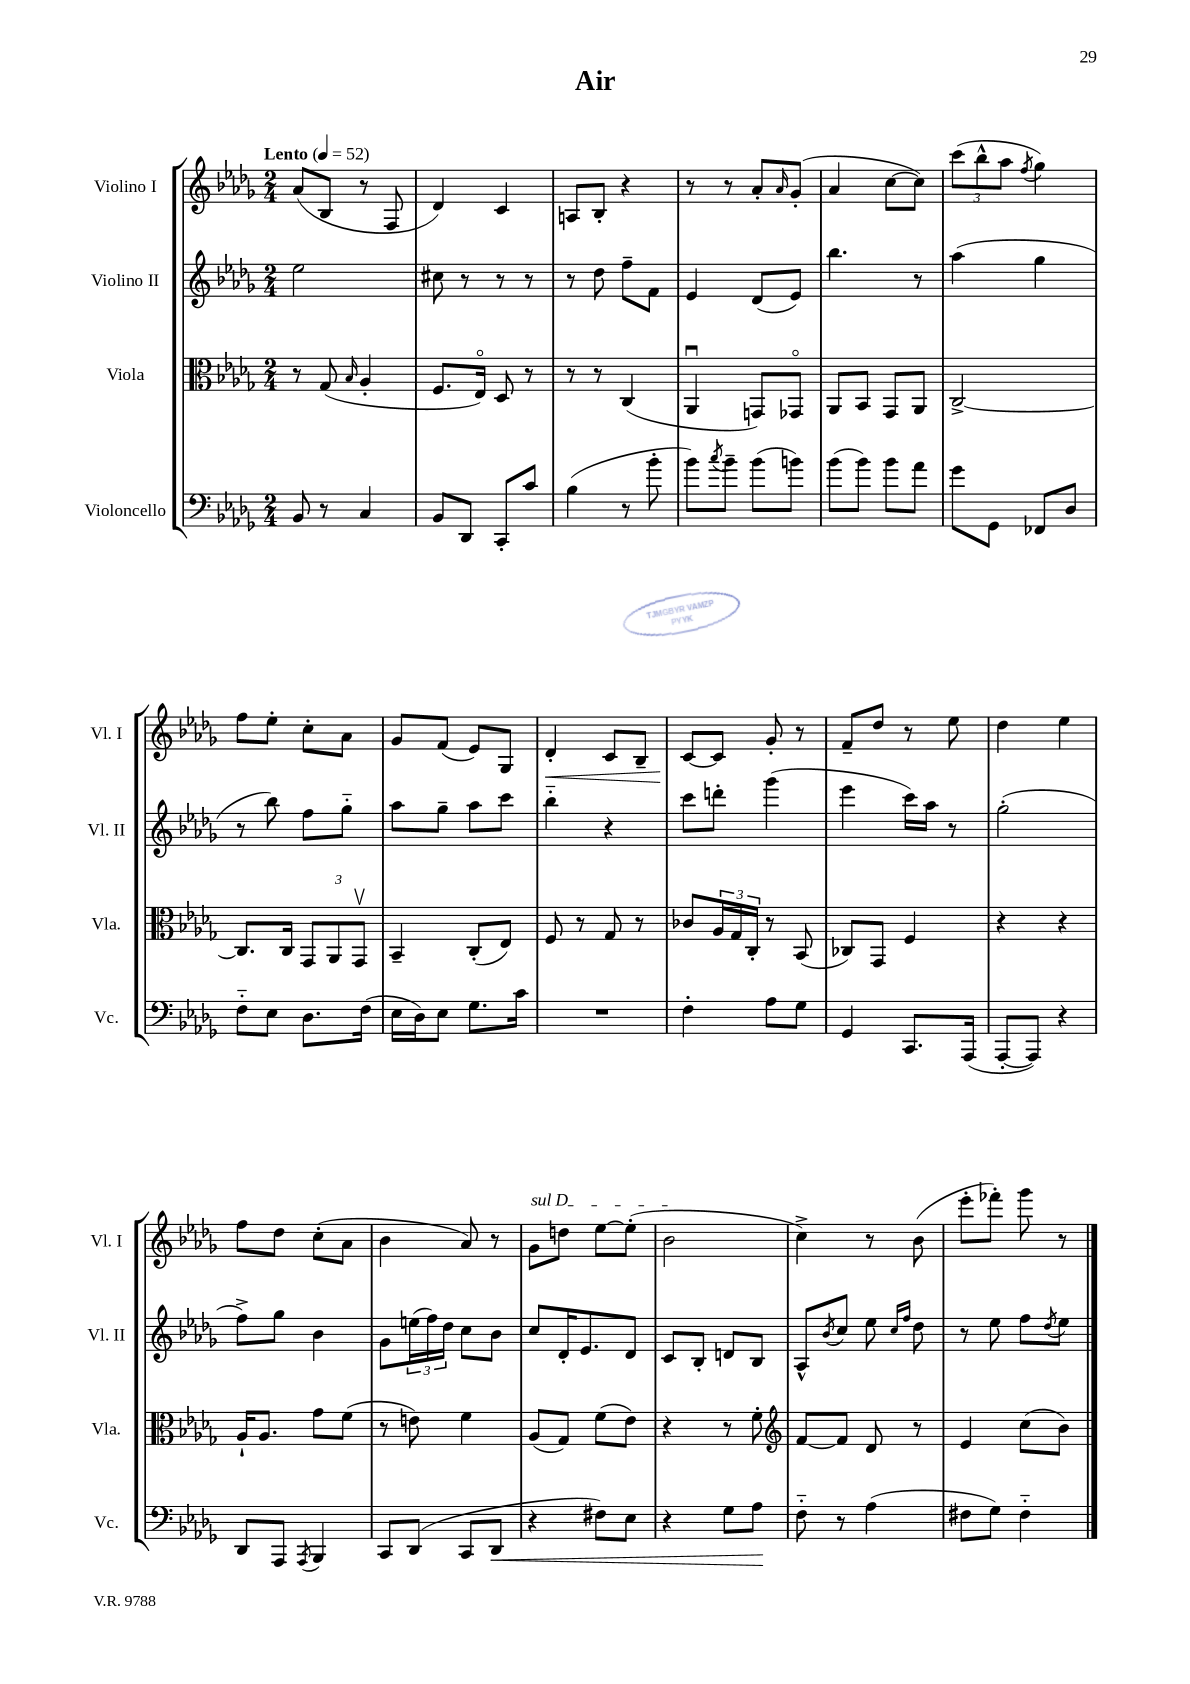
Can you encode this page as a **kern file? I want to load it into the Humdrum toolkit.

**kern	**dynam	**kern	**kern	**kern	**dynam
*part4	*part4	*part3	*part2	*part1	*part1
*staff4	*staff4	*staff3	*staff2	*staff1	*staff1
*I"Violoncello	*	*I"Viola	*I"Violino II	*I"Violino I	*
*I'Vc.	*	*I'Vla.	*I'Vl. II	*I'Vl. I	*
*clefF4	*	*clefC3	*clefG2	*clefG2	*
*k[b-e-a-d-g-]	*	*k[b-e-a-d-g-]	*k[b-e-a-d-g-]	*k[b-e-a-d-g-]	*
*M2/4	*	*M2/4	*M2/4	*M2/4	*
*MM52	*	*MM52	*MM52	*MM52	*
=1	=1	=1	=1	=1	=1
!	!	!	!	!LO:TX:a:B:t=Lento	!
8BB-/	.	8r	2ee-\	(8a-/L	.
8r	.	(8G-/	.	8B-/J	.
.	.	16qqB-/	.	.	.
4C/	.	4A-'/	.	8r	.
.	.	.	.	8F/	.
=2	=2	=2	=2	=2	=2
8BB-/L	.	8.F/L	8cc#X\	4d-/)	.
8DD-/J	.	.	8r	.	.
.	.	16E-/Jk)	.	.	.
8CC'/L	.	8D-/	8r	4c/	.
8c/J	.	8r	8r	.	.
=3	=3	=3	=3	=3	=3
(4B-\	.	8r	8r	8An/L	.
.	.	8r	8dd-\	8B-'/J	.
8r	.	(4C/	8ff~\L	4r	.
8b-'\	.	.	8f\J	.	.
=4	=4	=4	=4	=4	=4
8b-\L)	.	4AA-u/	4e-/	8r	.
8qcc/	.	.	.	.	.
8b-~\J	.	.	.	8r	.
(8b-\L	.	8GGn/L)	(8d-/L	8a-'/L	.
.	.	.	.	16qqa-/	.
8bn\J)	.	8GG-X/J	8e-/J)	(8g-'/J	.
=5	=5	=5	=5	=5	=5
(8b-\L	.	8AA-/L	4.bb-\	4a-/	.
8b-\J)	.	8BB-/J	.	.	.
8b-\L	.	8GG-/L	.	[8cc\L	.
8a-\J	.	8AA-/J	8r	8cc\J])	.
=6	=6	=6	=6	=6	=6
8g-\L	.	[2C^/	(4aa-\	(12ccc\L	.
.	.	.	.	12bb-^^\	.
8GG-\J	.	.	.	.	.
.	.	.	.	12aa-\J	.
.	.	.	.	8qff/	.
8FF-X/L	.	.	4gg-\	4gg-\)	.
8D-/J	.	.	.	.	.
!!LO:LB:g=z
=7	=7	=7	=7	=7	=7
8F\L	.	8.C/L]	8r	8ff\L	.
8E-\J	.	.	8bb-\)	8ee-'\J	.
.	.	16C/Jk	.	.	.
8.D-\L	.	12GG-/L	8ff\L	8cc'\L	.
.	.	12AA-/	.	.	.
.	.	.	8gg-\J	8a-\J	.
.	.	12GG-v/J	.	.	.
(16F\Jk	.	.	.	.	.
=8	=8	=8	=8	=8	=8
16E-\LL	.	4BB-~/	8aa-\L	8g-/L	.
16D-\J)	.	.	.	.	.
8E-\J	.	.	8gg-~\J	(8f/J	.
8.G-\L	.	(8C'/L	8aa-\L	8e-/L)	.
.	.	8E-/J)	8ccc\J	8G-/J	.
16c\Jk	.	.	.	.	.
=9	=9	=9	=9	=9	=9
!	!	!	!	!	!LO:HP:b
2r	.	8F/	4bb-\	4d-'/	<
.	.	8r	.	.	.
.	.	8G-/	4r	8c/L	.
.	.	8r	.	8B-~/J	.
=10	=10	=10	=10	=10	=10
4F'\	.	8c-X/L	8ccc\L	[8c/L	.
.	.	24A-/L	8dddn'\J	8c/J]	[
.	.	24G-/	.	.	.
.	.	24C'/JJ	.	.	.
8A-\L	.	8r	(4ggg-\	8g-'/	.
8G-\J	.	(8BB-/	.	8r	.
=11	=11	=11	=11	=11	=11
4GG-/	.	8C-X/L)	4eee-\	8f~/L	.
.	.	8GG-/J	.	8dd-/J	.
8.CC/L	.	4F/	16ccc\LL)	8r	.
.	.	.	16aa-\JJ	.	.
.	.	.	8r	8ee-\	.
(16AAA-/Jk	.	.	.	.	.
=12	=12	=12	=12	=12	=12
[8AAA-'/L	.	4r	(2gg-'\	4dd-\	.
8AAA-/J])	.	.	.	.	.
4r	.	4r	.	4ee-\	.
!!LO:LB:g=z
=13	=13	=13	=13	=13	=13
8DD-/L	.	16A-`/KL	8ff^\L)	8ff\L	.
.	.	8.A-/J	.	.	.
8AAA-/J	.	.	8gg-\J	8dd-\J	.
8qAAA-/	.	.	.	.	.
4BBB-/	.	8g-\L	4b-\	(8cc'\L	.
.	.	(8f\J	.	8a-\J	.
=14	=14	=14	=14	=14	=14
8CC/L	.	8r	8g-\L	4b-\	.
(8DD-/J	.	8en\)	(24een\L	.	.
.	.	.	24ff\)	.	.
.	.	.	24dd-\JJ	.	.
8CC/L	.	4f\	8cc\L	8a-/)	.
!	!LO:HP:b	!	!	!	!
8DD-/J	<	.	8b-\J	8r	.
=15	=15	=15	=15	=15	=15
!	!	!	!	!LO:TX:a:i:t=sul D	!
4r	.	(8A-/L	8cc/L	8g-\L	.
.	.	8G-/J)	16d-'/K	8ddn\J	.
.	.	.	8.e-/	.	.
8F#X\L)	.	(8f\L	.	[8ee-\L	.
8E-\J	.	8e-\J)	8d-/J	(8ee-'\J]	.
=16	=16	=16	=16	=16	=16
4r	.	4r	8c/L	2b-\	.
.	.	.	8B-'/J	.	.
8G-\L	.	8r	8dn/L	.	.
8A-\J	.	8f'\	8B-/J	.	.
.	[	.	.	.	.
=17	=17	=17	=17	=17	=17
*	*	*clefG2	*	*	*
8F\	.	[8f/L	8A-^^/L	4cc^\)	.
.	.	.	8qb-/	.	.
8r	.	8f/J]	8cc/J	.	.
(4A-\	.	8d-/	8ee-\	8r	.
.	.	.	16qqcc/LL	.	.
.	.	.	16qqff/JJ	.	.
.	.	8r	8dd-\	(8b-\	.
=18	=18	=18	=18	=18	=18
8F#X\L	.	4e-/	8r	8eee-'\L	.
8G-\J)	.	.	8ee-\	8fff-X'\J)	.
4F#\	.	(8cc\L	8ff\L	8ggg-\	.
.	.	.	8qdd-/	.	.
.	.	8b-\J)	8ee-\J	8r	.
==	==	==	==	==	==
*-	*-	*-	*-	*-	*-
